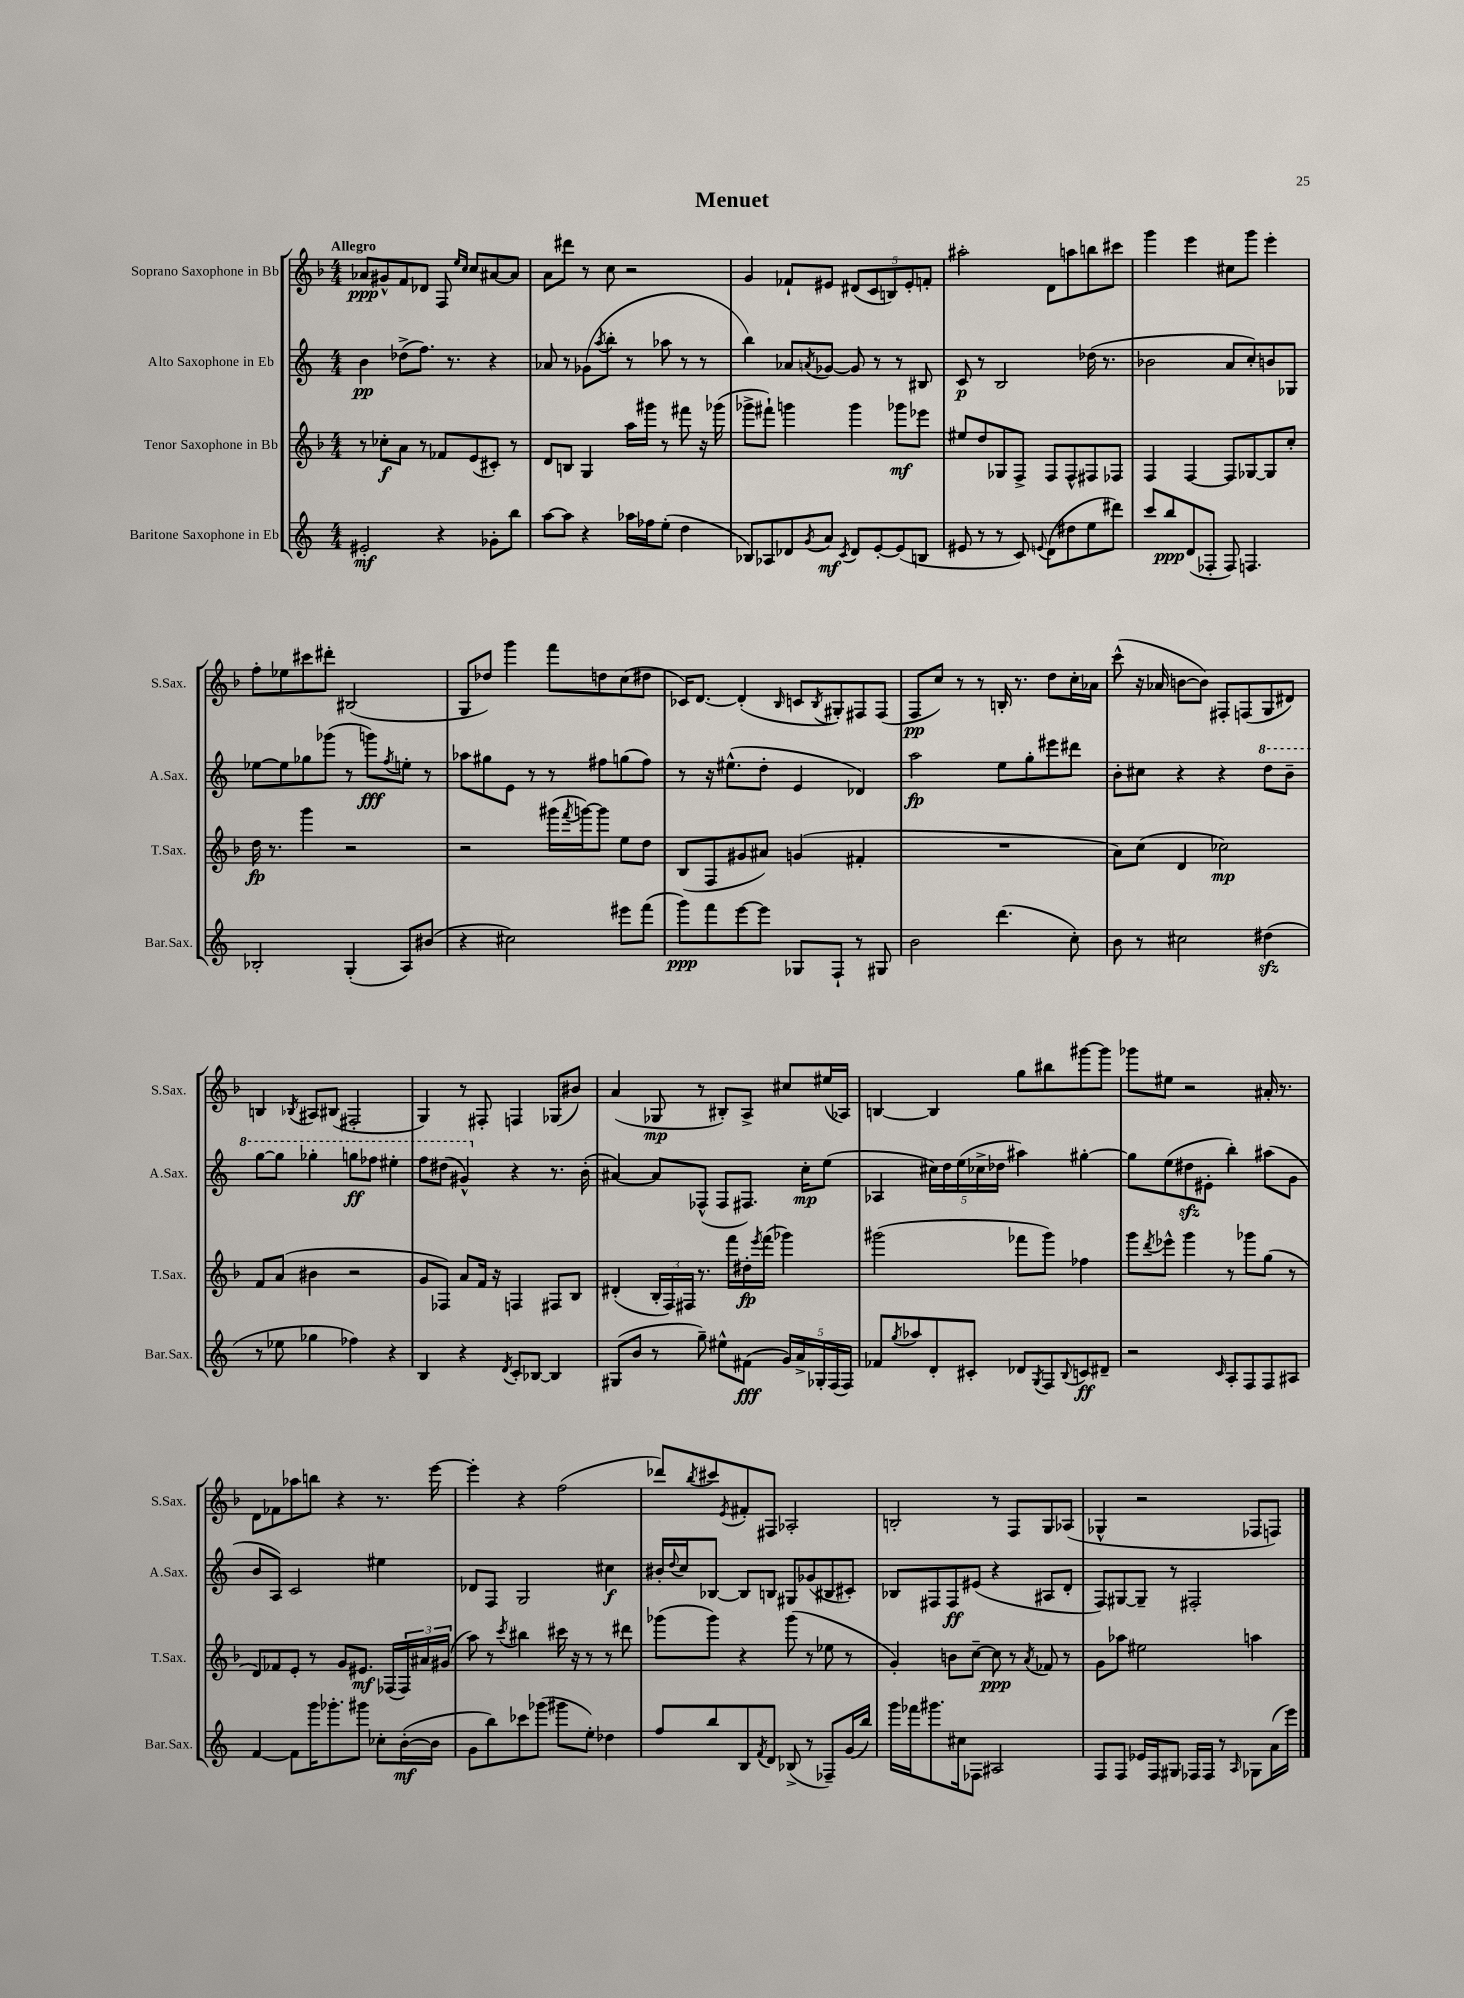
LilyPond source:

\header { title = "Menuet" }
<<
\new StaffGroup <<
\new Staff = "s0" \with { instrumentName = "Soprano Saxophone in Bb" shortInstrumentName = "S.Sax." } {
    \clef treble \key f \major \numericTimeSignature \time 4/4 \tempo "Allegro"
    aes'8\ppp gis'8-^ f'8 des'8 f8 \grace { e''16 c''16 } c''8 ais'8~ ais'8 |
    a'8 dis'''8 r8 c''8 r2 |
    g'4 fes'8-! eis'8 \tuplet 5/4 { dis'8( c'8 b8) eis'8-. f'8-. } |
    ais''2-. d'8 a''8 b''8 cis'''8 |
    g'''4 e'''4 cis''8 g'''8 e'''4-. |
    f''8-. ees''8 cis'''8 dis'''8-. bis2( |
    g8 des''8) g'''4 f'''8 d''8 c''8( dis''8 |
    ces'16) d'8.~ d'4-.( \grace { bes16 } c'8 \acciaccatura { bes8 } gis8-.) fis8 fis8( |
    f8\pp c''8) r8 r8 b16-. r8. d''8 c''16-. aes'16 |
    c'''8-^( r16 aes'16 b'8~ b'8) fis8-. f8( g8 dis'8) |
    b4 \acciaccatura { bes8 } ais8 bis8( fis2-. |
    g4) r8 fis8-. f4 ges8( bis'8) |
    a'4( ges8\mp r8 bis8-.) a8-> cis''8 eis''16( aes16) |
    b4~ b4 g''8 bis''8 gis'''8~ gis'''8 |
    ges'''8 eis''8 r2 ais'16-. r8. |
    d'8 fes'8 aes''8 b''8 r4 r8. e'''16~ |
    e'''4-. r4 f''2( |
    des'''8) \acciaccatura { bes''8 } cis'''8 \acciaccatura { e'8 } fis'8-. fis8 aes2-. |
    b2-. r8 f8 g8 aes8( |
    ges4-^ r2 fes8 f8) \bar "|." |
}
\new Staff = "s1" \with { instrumentName = "Alto Saxophone in Eb" shortInstrumentName = "A.Sax." } {
    \clef treble \key c \major \numericTimeSignature \time 4/4
    b'4\pp des''8->( f''8.) r8. r4 |
    aes'8 r8 ges'8( \acciaccatura { a''8 } b''8-. r8 aes''8 r8 r8 |
    b''4) aes'8 \acciaccatura { a'8 } ges'8~ ges'8 r8 r8 bis8 |
    c'8\p r8 b2 des''16( r8. |
    bes'2 a'8 c''8-.) b'8 ges8 |
    ees''8~ ees''8 ges''8 ges'''8( r8 g'''8\fff) \acciaccatura { f''8 } e''8-. r8 |
    aes''8 gis''8 e'8 r8 r8 fis''8 g''8( fis''8) |
    r8 r16 eis''8.-^( d''8-. e'4 des'4) |
    a''2\fp e''8 g''8-. eis'''8 dis'''8 |
    b'8-. cis''8 r4 r4 \ottava #1 d'''8 b''8-- |
    g'''8~ g'''8 ges'''4-. g'''8\ff fes'''8 eis'''4-. |
    f'''8 dis'''8( gis''4-^) \ottava #0 r4 r8. b'16-.( |
    ais'4~) ais'8 fes8-^( fes8 fis8.) c''16-.\mp e''8( |
    aes4 \tuplet 5/4 { cis''16) d''16 e''16( ces''16-> des''16 } ais''4) gis''4~-. |
    gis''8 e''8( dis''8\sfz eis'8-. b''4-.) ais''8( g'8 |
    b'8 a8) c'2 eis''4 |
    des'8 f8 g2 cis''4\f |
    bis'16-. \appoggiatura { d''8 } c''16 bes8~ bes8 b8 gis8 ges'8( bis8 cis'8-.) |
    bes8 fis8 fis8\ff eis'8( r4 ais8 d'8-. |
    f8) gis8~ gis8-- r8 fis2-. \bar "|." |
}
\new Staff = "s2" \with { instrumentName = "Tenor Saxophone in Bb" shortInstrumentName = "T.Sax." } {
    \clef treble \key f \major \numericTimeSignature \time 4/4
    r8 ces''8-.\f a'8 r8 fes'8 e'8( cis'8-.) r8 |
    d'8 b8 g4 a''16 gis'''16 r8 fis'''8 r16 ges'''16( |
    ges'''8-> fis'''8-!) g'''4 g'''4 ges'''8\mf ees'''8 |
    eis''8 d''8 ges8 f8-> f8 f8-^ fis8 fes8 |
    f4 f4~ f8 ges8~ ges8 c''8-. |
    d''16\fp r8. g'''4 r2 |
    r2 gis'''16( \acciaccatura { f'''8 } g'''16~) g'''8 e''8 d''8 |
    bes8( f8 gis'8 ais'8) g'4( fis'4-. |
    R1 |
    a'8) c''8( d'4 ces''2\mp) |
    f'8 a'8( bis'4 r2 |
    g'8 fes8) a'8 f'16 r16 f4 fis8 bes8 |
    dis'4-.( \tuplet 3/2 { bes16-. f16) fis16 } r8. f'''16 dis''16-.\fp \acciaccatura { e'''8 } f'''16( ges'''4) |
    gis'''2( fes'''8 gis'''8) fes''4 |
    g'''8 \acciaccatura { d'''8 } ees'''8-^ g'''4 r8 ges'''8 g''8( r8 |
    d'8) fes'8 e'8-. r8 g'8 eis'8.\mf fes16( \tuplet 3/2 { fes16) ais'16 gis'16( } |
    a''8) r8 \acciaccatura { c'''8 } bis''4 cis'''16 r16 r8 r8 dis'''8 |
    ges'''8( ges'''8) r4 ges'''8( r8 ees''8 r8 |
    g'4-.) b'8 c''8~-- c''8\ppp r8 \acciaccatura { a'8 } fes'8 r8 |
    g'8 aes''8 eis''2 a''4 \bar "|." |
}
\new Staff = "s3" \with { instrumentName = "Baritone Saxophone in Eb" shortInstrumentName = "Bar.Sax." } {
    \clef treble \key c \major \numericTimeSignature \time 4/4
    eis'2-.\mf r4 ges'8-. b''8 |
    a''8~ a''8 r4 aes''16 fes''16 e''8-.( d''4 |
    bes8) aes8 des'8 \acciaccatura { g'8 } a'8\mf \acciaccatura { c'8 } des'8 e'8~-. e'8( b8 |
    eis'8 r8 r8 c'8) \appoggiatura { e'8 } d'8( dis''8 e''8 dis'''8) |
    c'''8 b''8\ppp d'8( fes8-. fes8) f4. |
    bes2-. g4-.( a8) bis'8( |
    r4 cis''2) eis'''8 f'''8( |
    g'''8\ppp) f'''8 e'''8~ e'''8 ges8 f8-! r8 gis8 |
    b'2 d'''4.( c''8-.) |
    b'8 r8 cis''2 dis''4\sfz( |
    r8 ees''8 ges''4 fes''4) r4 |
    b4 r4 \acciaccatura { d'8 } c'8-. bes8~ bes4 |
    gis8( b'8 r8 g''8--) eis''8-^ fis'8\fff( \tuplet 5/4 { g'16) a'16-> ges16-. f16( f16) } |
    fes'8 \acciaccatura { g''8 } aes''8 d'8-. cis'8-. des'8 \acciaccatura { g8 } f8 \appoggiatura { b8 } c'8\ff dis'8-- |
    r2 \grace { c'16 } a8-. f8 f8 ais8 |
    f'4~ f'8 g'''16 ges'''8.-. gis'''8 ces''8-. b'16~-.\mf( b'16 |
    g'8 b''8) ces'''8 ges'''8( gis'''8 e''8-.) des''4 |
    f''8 b''8 b8 \acciaccatura { f'8 } d'8 bes8->( r8 fes8--) g'16( b''16) |
    g'''16 fes'''16 gis'''8. cis''16 fes8 ais2 |
    f8 f8 ees'16 f16 gis8 fes16 fes16 r8 \grace { a16 } ges8 a'16( e'''16) \bar "|." |
}
>>
>>
\layout { \context { \Score \remove "Bar_number_engraver" } }
